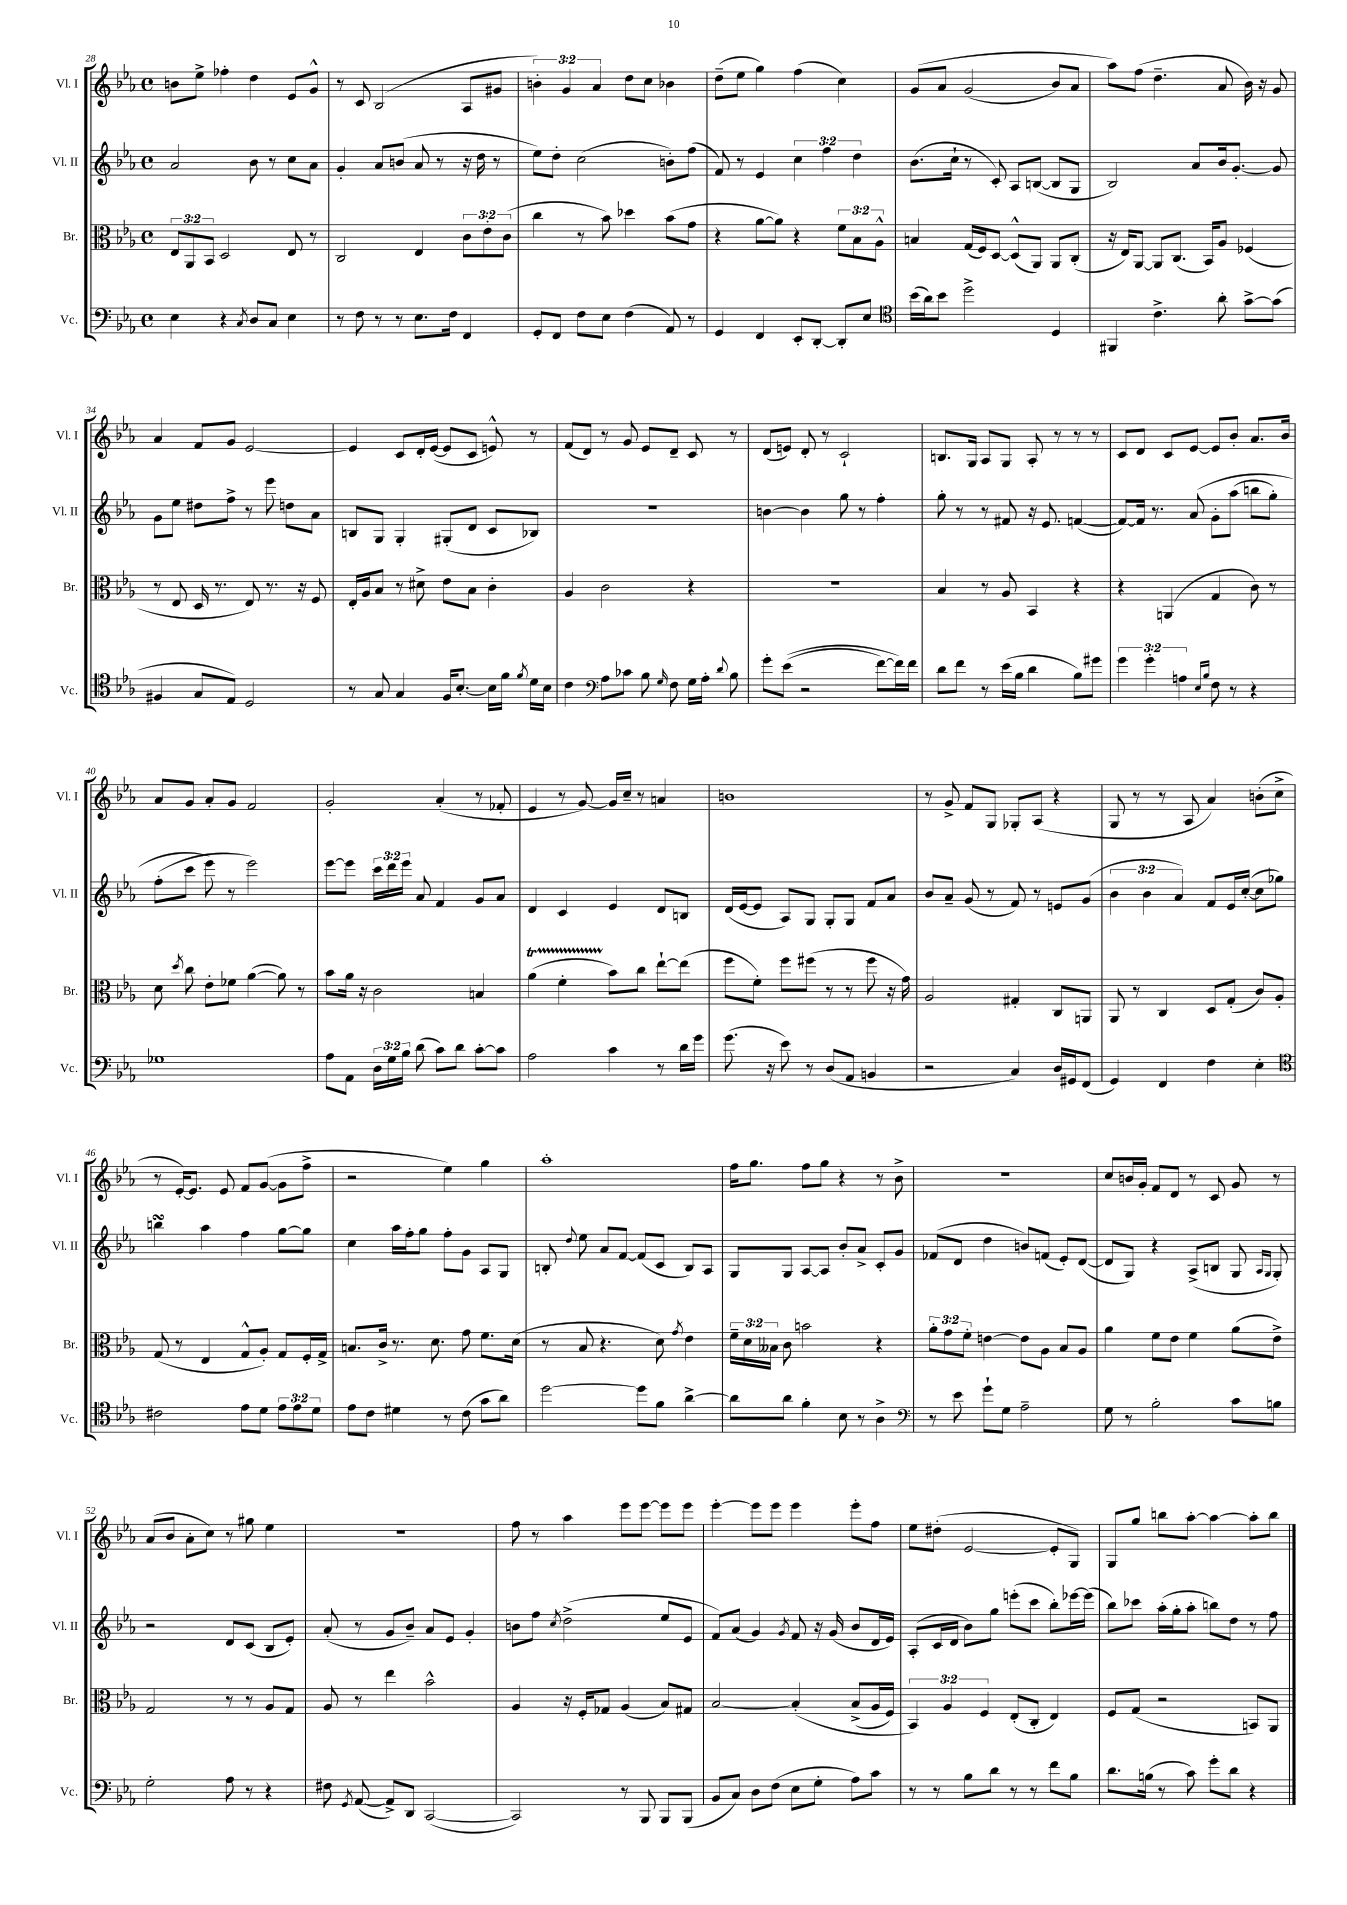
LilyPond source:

<<
\new StaffGroup <<
\new Staff = "s0" \with { instrumentName = "Vl. I" shortInstrumentName = "Vl. I" } {
    \clef treble \key ees \major \defaultTimeSignature \time 4/4 \override Staff.TupletNumber.text = #tuplet-number::calc-fraction-text
    \autoBeamOff b'8[ ees''8]-> fes''4-. d''4 ees'8[ g'8]-^ |
    r8 c'8 bes2( aes8[ gis'8] |
    \tuplet 3/2 { b'4-.) g'4 aes'4 } d''8[ c''8] bes'4 |
    d''8[--( ees''8] g''4) f''4( c''4) |
    g'8[\( aes'8] g'2( bes'8[) aes'8] |
    aes''8[\) f''8]( d''4.-- aes'8 bes'16) r16 g'8 |
    aes'4 f'8[ g'8] ees'2~ |
    ees'4 c'8[ d'16-. ees'16]~( ees'8[ c'8] e'8-^) r8 |
    f'8[( d'8]) r8 g'8 ees'8[ d'8]-- c'8 r8 |
    d'8[( e'8]) d'8-. r8 c'2-! |
    b8.[ g16] aes8[ g8] aes8-. r8 r8 r8 |
    c'8[ d'8] c'8[ ees'8]~ ees'8[ bes'8]-. aes'8.[ bes'16] |
    aes'8[ g'8] aes'8[-. g'8] f'2 |
    g'2-. aes'4-.( r8 fes'8-. |
    ees'4 r8 g'8~) g'16[ c''16]-- r8 a'4 |
    b'1 |
    r8 g'8-> f'8[ g8] ges8[-. aes8]( r4 |
    g8 r8 r8 aes8 aes'4) b'8[-.( c''8]-> |
    r8 ees'16[~-.) ees'8.] ees'8 f'8[ g'8]~( g'8[ f''8]-> |
    r2 ees''4) g''4 |
    aes''1-. |
    f''16[ g''8.] f''8[ g''8] r4 r8 bes'8-> |
    R1 |
    c''8[ b'16 g'16]-. f'8[ d'8] r8 c'8 g'8 r8 |
    aes'8[( bes'8] aes'8[-. c''8]) r8 gis''8 ees''4 |
    R1 |
    f''8 r8 aes''4 ees'''8[ ees'''8]~ ees'''8[ ees'''8] |
    ees'''4~-. ees'''8[ ees'''8] ees'''4 ees'''8[-. f''8] |
    ees''8[ dis''8]-.( ees'2~ ees'8[-. g8]) |
    g8[ g''8] b''8[ aes''8]~-. aes''4~ aes''8[-. b''8] \bar "|." |
}
\new Staff = "s1" \with { instrumentName = "Vl. II" shortInstrumentName = "Vl. II" } {
    \clef treble \key ees \major \defaultTimeSignature \time 4/4 \override Staff.TupletNumber.text = #tuplet-number::calc-fraction-text
    \autoBeamOff aes'2 bes'8 r8 c''8[ aes'8] |
    g'4-. aes'8[ b'8]( aes'8 r8 r16 d''16 r8 |
    ees''8[) d''8]-. c''2( b'8[-.) f''8]( |
    f'8) r8 ees'4 \tuplet 3/2 { c''4 f''4 d''4 } |
    bes'8.[( c''16]-! r8 c'8-.) aes8[ b8]~( b8[ g8] |
    bes2) aes'8[ bes'16 g'8.]~-. g'8 |
    g'8[ ees''8] dis''8[ f''8]-> r8 ees'''8 d''8[ aes'8] |
    b8[ g8] g4-. gis8[-.( d'8] c'8[ bes8]) |
    R1 |
    b'4~ b'4 g''8 r8 f''4-. |
    g''8-. r8 r8 fis'8 r16 ees'8. f'4~( |
    f'8[~) f'16] r8. aes'8\( g'8[-. aes''8]( b''8[ g''8]-.) |
    f''8[-.( c'''8] ees'''8\) r8 ees'''2) |
    ees'''8[~ ees'''8] \tuplet 3/2 { c'''16[ d'''16 ees'''16] } aes'8 f'4 g'8[ aes'8] |
    d'4 c'4 ees'4 d'8[ b8] |
    d'16[( ees'16~ ees'8] aes8[) g8] g8[-. g8] f'8[ aes'8] |
    bes'8[ aes'8]-- g'8( r8 f'8) r8 e'8[ g'8]( |
    \tuplet 3/2 { bes'4 bes'4 aes'4) } f'8[ ees'16 c''16]~-.( c''8[ ges''8]) |
    b''4\turn aes''4 f''4 g''8[~ g''8] |
    c''4 aes''16[ f''16-. g''8] f''8[-. g'8] aes8[ g8] |
    b8-. \appoggiatura { d''8 } ees''8 aes'8[ f'8]~ f'8[( c'8] b8[) aes8] |
    g8[ g8] aes8[~ aes8] bes'8[-. aes'8]-> c'8[-. g'8] |
    fes'8[( d'8] d''4 b'8[) f'8]( ees'8[-.) d'8]~( |
    d'8[ g8]) r4 aes8[->( b8] g8 \grace { aes16[ g16] } g8-.) |
    r2 d'8[ c'8]( bes8[ ees'8]-.) |
    aes'8-.( r8 g'8[ bes'8]--) aes'8[ ees'8] g'4-. |
    b'8[ f''8] \acciaccatura { c''8 } d''2->( ees''8[ ees'8] |
    f'8[) aes'8]( g'4) \acciaccatura { g'8 } f'8 r16 g'16( bes'8[ d'16 ees'16]) |
    aes8[-.( c'16 d'16] bes'8[) g''8] e'''8[-.( c'''8] bes''8[-.) ees'''16~ ees'''16]( |
    bes''8[) ces'''8] aes''16[-.( g''16-. aes''8]-. b''8[) d''8] r8 f''8 \bar "|." |
}
\new Staff = "s2" \with { instrumentName = "Br." shortInstrumentName = "Br." } {
    \clef alto \key ees \major \defaultTimeSignature \time 4/4 \override Staff.TupletNumber.text = #tuplet-number::calc-fraction-text
    \autoBeamOff \tuplet 3/2 { ees8[ aes,8 bes,8] } d2 ees8 r8 |
    c2 ees4 \tuplet 3/2 { c'8[ ees'8-. c'8]( } |
    c''4 r8 bes'8) des''4 bes'8[( g'8] |
    r4 aes'8[~ aes'8]) r4 \tuplet 3/2 { f'8[ bes8 aes8]-^ } |
    b4 g16[( f16) d8]~ d8[-^( aes,8]) aes,8[ c8]-.( |
    r16 ees16[) aes,8]~ aes,8[ c8.]( bes,16[) aes8] fes4( |
    r8 ees8 d16 r8. ees8) r8. r16 f8 |
    ees16[-. aes16 bes8] r8 dis'8-> ees'8[ bes8] c'4-. |
    aes4 c'2 r4 |
    R1 |
    bes4 r8 aes8 bes,4 r4 |
    r4 a,4( g4 c'8) r8 |
    d'8 \acciaccatura { d''8 } c''8 ees'8[-. fes'8] aes'4~( aes'8) r8 |
    bes'8[ aes'16] r16 c'2 b4 |
    aes'4\startTrillSpan( f'4-. bes'8[\stopTrillSpan) c''8] ees''8[~-! ees''8]( |
    f''8[ f'8]-.) f''8[ fis''8]( r8 r8 fis''8 r16 g'16) |
    aes2 gis4-. c8[ a,8] |
    aes,8 r8 c4 d8[ g8]-.( c'8[) aes8]-. |
    g8( r8 ees4 g8[-^ aes8]-.) g8[ f16-. g16]-> |
    b8.[ c'16]-> r8. d'8. g'8 f'8.[ d'16]( |
    r8 bes8 r4. d'8) \acciaccatura { g'8 } ees'4 |
    \tuplet 3/2 { f'16[-- d'16 beses16] } c'8 b'2 r4 |
    \tuplet 3/2 { aes'8[-. g'8 f'8]-. } e'4~ e'8[ aes8] bes8[ aes8] |
    aes'4 f'8[ ees'8] f'4 aes'8[( ees'8]->) |
    g2 r8 r8 aes8[ g8] |
    aes8 r8 ees''4 bes'2-^ |
    aes4 r16 f16[-. ges8] aes4( bes8[) gis8] |
    bes2~ bes4-.\( bes8[->( aes16 f16]) |
    \tuplet 3/2 { bes,4\) aes4 f4 } ees8[-.( c8]-. ees4) |
    f8[ g8]( r2 b,8[) aes,8] \bar "|." |
}
\new Staff = "s3" \with { instrumentName = "Vc." shortInstrumentName = "Vc." } {
    \clef bass \key ees \major \defaultTimeSignature \time 4/4 \override Staff.TupletNumber.text = #tuplet-number::calc-fraction-text
    \autoBeamOff ees4 r4 \acciaccatura { c8 } d8[ c8] ees4 |
    r8 f8 r8 r8 ees8.[ f16] f,4 |
    g,8[-. f,8] f8[ ees8] f4( aes,8) r8 |
    g,4 f,4 ees,8[-. d,8]~-. d,8[-. ees8] |
    \clef tenor bes'16[( aes'16) bes'8] d''2-> d4 |
    fis,4 c'4.-> aes'8-. g'8[~-> g'8]( |
    fis4 g8[ ees8]) d2 |
    r8 g8 g4 f16[ bes8.]~-. bes16[ f'16] \acciaccatura { f'8 } d'16[ bes16] |
    c'4 \clef bass aes8[ ces'8] bes8 \grace { g16 } f8 g16[ aes16]-. \appoggiatura { d'8 } bes8 |
    g'8[-. ees'8](\( r2 f'8[~) f'16\) f'16] |
    d'8[ f'8] r8 ees'16[( bes16] d'4 bes8[) gis'8] |
    \tuplet 3/2 { g'4 g'4-. a4 } \grace { ees16[ bes16] } f8 r8 r4 |
    ges1 |
    aes8[ aes,8] \tuplet 3/2 { d16[ g16 bes16] } d'8( c'8[) d'8] c'8[~-. c'8] |
    aes2 c'4 r8 d'16[ g'16] |
    g'8.( r16 ees'8) r8 d8[( aes,8] b,4 |
    r2 c4) d16[ gis,16 f,8]( |
    g,4) f,4 f4 ees4-. |
    \clef tenor cis'2 ees'8[ d'8] \tuplet 3/2 { ees'8[ ees'8 d'8] } |
    ees'8[ c'8] dis'4 r8 c'8( g'8[ aes'8]) |
    d''2~ d''8[ f'8] aes'4~-> |
    aes'8[ aes'8] f'4-. bes8 r8 aes4-> |
    \clef bass r8 ees'8 g'8[-! g8] aes2-- |
    g8 r8 bes2-. c'8[ b8] |
    g2-. aes8 r8 r4 |
    fis8 \acciaccatura { g,8 } aes,8~( aes,8[->) d,8] c,2~( |
    c,2) r8 bes,,8 bes,,8[ bes,,8]( |
    bes,8[ c8]) d8[ f8]( ees8[ g8]-. aes8[) c'8] |
    r8 r8 bes8[ d'8] r8 r8 f'8[ bes8] |
    d'8.[ b16]( r8 c'8) g'8[-. d'8] r4 \bar "|." |
}
>>
>>
\layout { \context { \Score currentBarNumber = #28 } }
